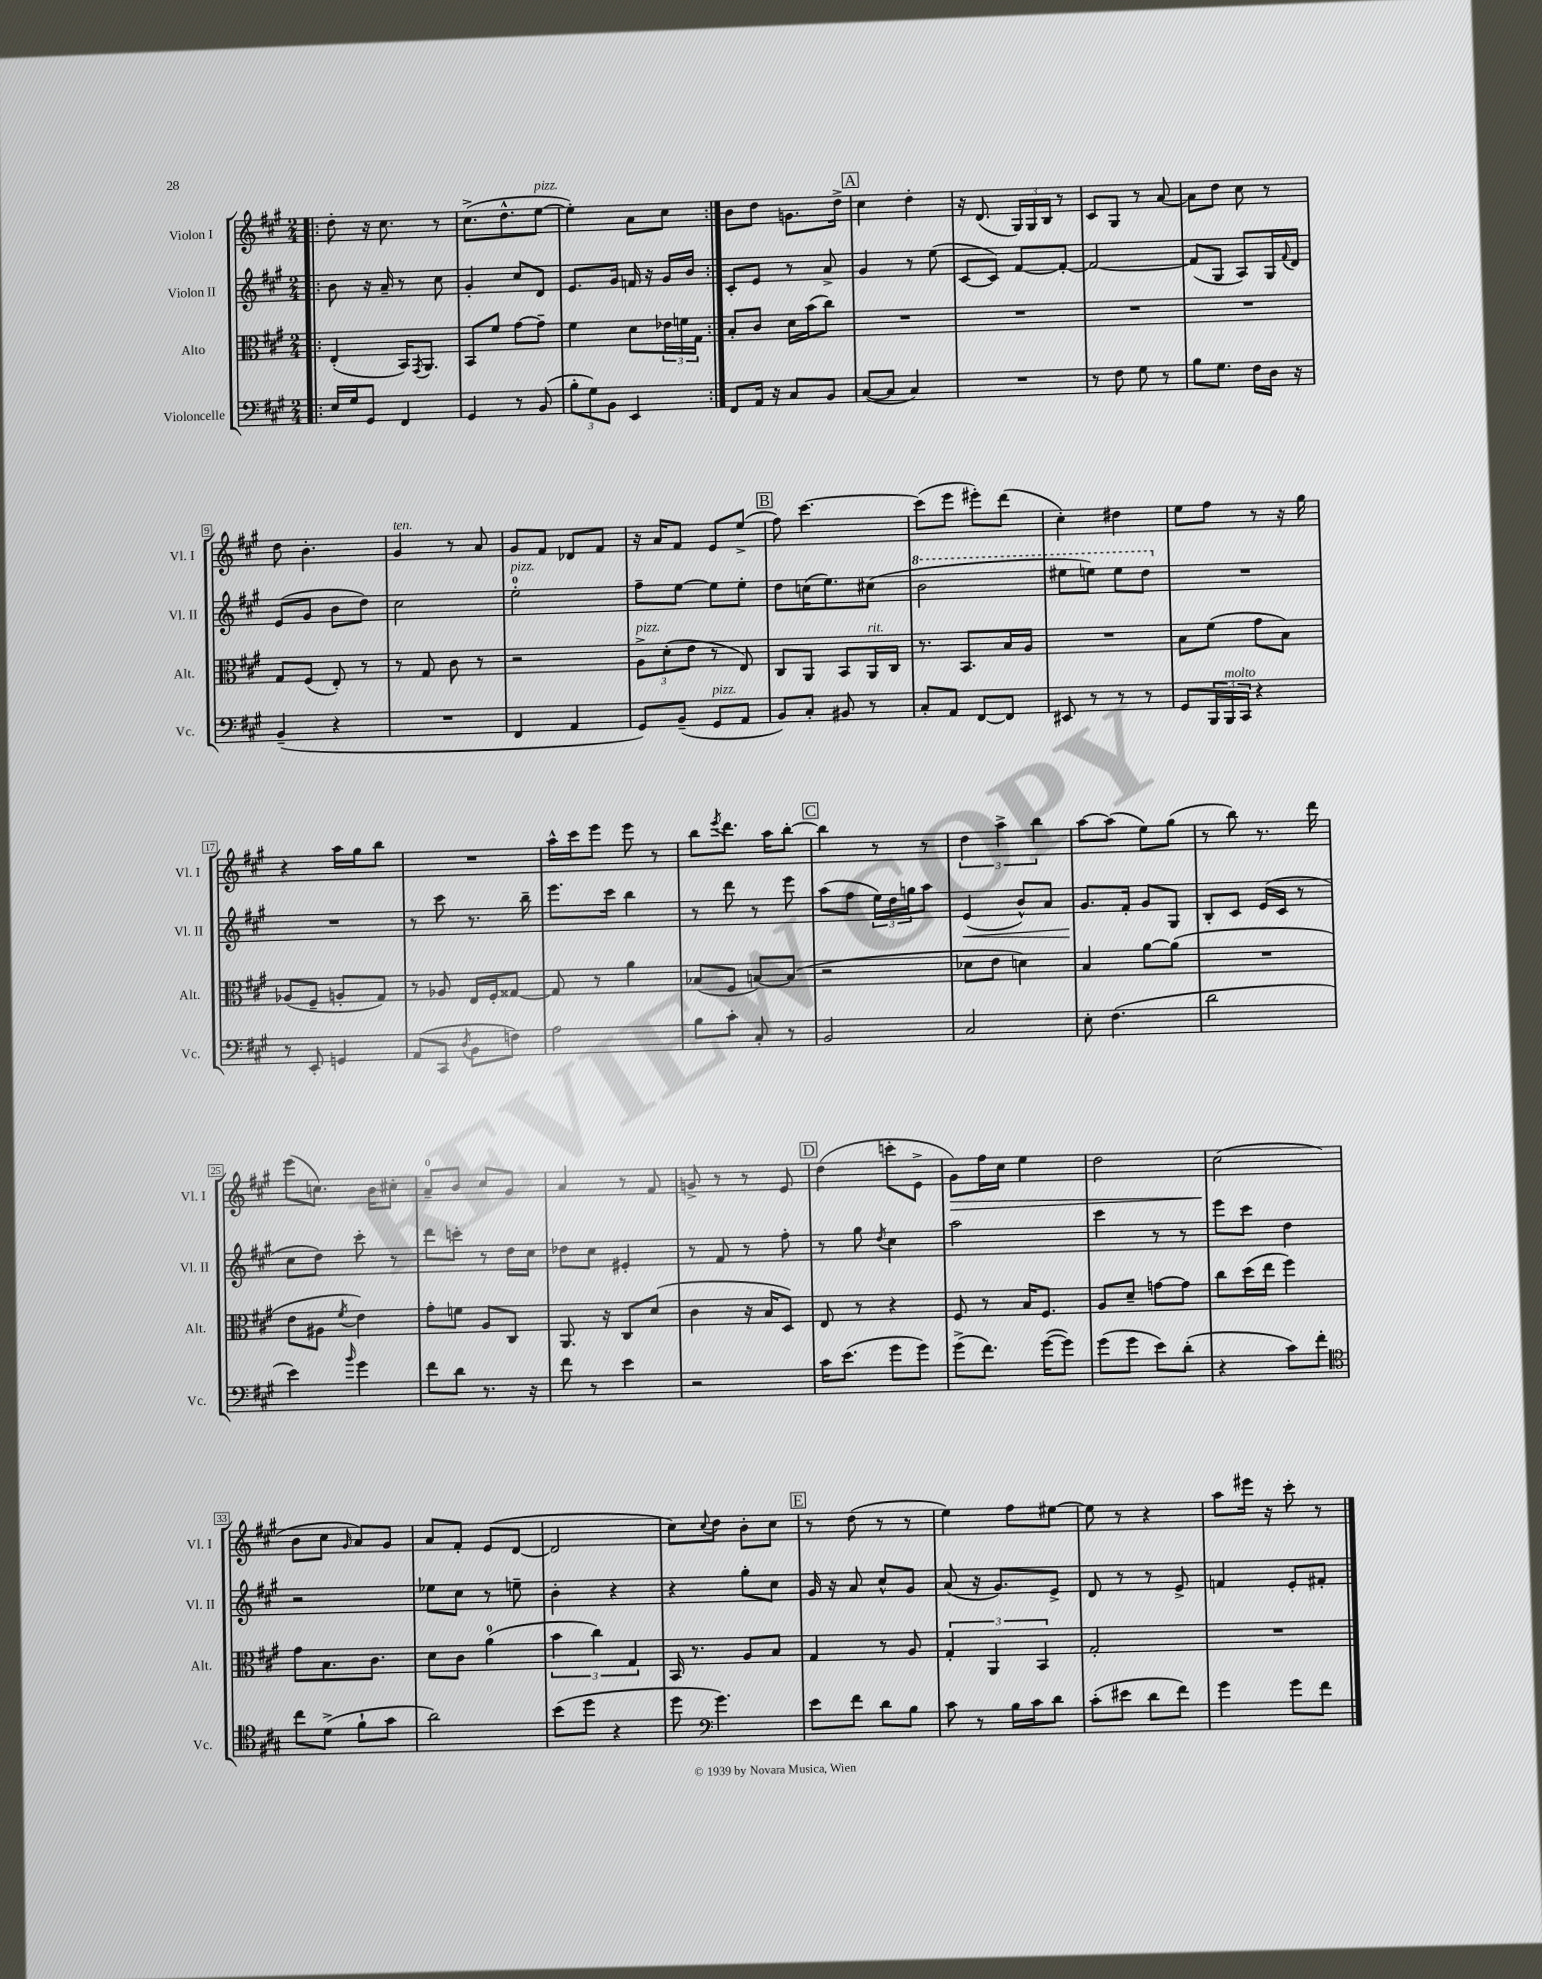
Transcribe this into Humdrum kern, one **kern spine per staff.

**kern	**kern	**kern	**kern
*staff4	*staff3	*staff2	*staff1
*clefF4	*clefC3	*clefG2	*clefG2
*k[f#c#g#]	*k[f#c#g#]	*k[f#c#g#]	*k[f#c#g#]
*M2/4	*M2/4	*M2/4	*M2/4
=!|:	=!|:	=!|:	=!|:
16E	(4E'	8b	8dd'
16G#	.	.	.
8GG#	.	16r	16r
.	.	16a~	8.cc#
4FF#	16BB)	8r	.
.	8qGG#	.	.
.	8.AA	.	.
.	.	8cc#	8r
=	=	=	=
4GG#	8BB	4g#'	(8.cc#^
.	8f#	.	.
.	.	.	8.dd^^
8r	[8g#	8cc#	.
(8BB	8g#~]	8d	[8ee
=	=	=	=
12B'	4f#	8.e	4ee'])
12G#)	.	.	.
12BB	.	.	.
.	.	16g#	.
4EE	8d	16f	8a
.	.	16r	.
.	24e-	16g#	8cc#
.	24f	.	.
.	.	16b	.
.	24G#	.	.
=:|!	=:|!	=:|!	=:|!
8FF#	8B'	8c#'	8b
16AA	8c#	8e	8dd
16r	.	.	.
8C#	16d	8r	8.g
.	(16b	.	.
8BB	8cc#)	8a^	.
.	.	.	16dd^
=	=	=	=
([8C#	2r	4g#	4cc#
8C#]	.	.	.
4C#)	.	8r	4dd'
.	.	(8ee	.
=	=	=	=
2r	2r	[8c#	16r
.	.	.	(8.d
.	.	8c#])	.
.	.	[8f#	24G#)
.	.	.	24G#
.	.	.	24B
.	.	8f#'_	8r
=	=	=	=
8r	2r	2f#_	8c#
8F#	.	.	8G#
8G#	.	.	8r
8r	.	.	[8a
=	=	=	=
8B	2r	(8f#]	8a]
8.G#	.	8G#	8dd
.	.	8A)	8cc#
16F#	.	.	.
16D	.	16G#	8r
.	.	8qqf#	.
16r	.	16d	.
=	=	=	=
(4BB~	8G#	(8e	8dd
.	(8F#	8g#	4.b'
4r	8E')	8b	.
.	8r	8dd)	.
=	=	=	=
2r	8r	2cc#	4g#
.	8G#	.	.
.	8c#	.	8r
.	8r	.	8a
=	=	=	=
4FF#	2r	2ee'	8g#
.	.	.	8f#
4AA	.	.	8d-
.	.	.	8f#
=	=	=	=
8GG#)	12A^	8ff#~	16r
.	.	.	16a
.	(12d'	.	.
(8BB~	.	[8ee	8f#
.	12e	.	.
8GG#	8r	8ee]	8e
8AA	8E)	8ee'	(8ee^
=	=	=	=
8BB)	8C#	8dd	8ff#)
8C#'	8AA	(16cc	[4.ccc#
.	.	8.ee)	.
8BB#	8BB	.	.
8r	16AA	(8cc#	.
.	16C#	.	.
=	=	=	=
8C#'	8.r	2bb	(8ccc#]
8AA	.	.	8eee
.	8.BB	.	.
[8FF#	.	.	8eee#')
8FF#]	16B	.	(8ddd
.	16A	.	.
=	=	=	=
8EE#	2r	8eee#	4cc#')
8r	.	8eee)	.
8r	.	8eee	4dd#
8r	.	8ddd	.
=	=	=	=
8GG#	8B	2r	8ee
24BBB	(8f#	.	8ff#
24BBB	.	.	.
24CC#	.	.	.
4r	8g#	.	8r
.	8B)	.	16r
.	.	.	16gg#
=	=	=	=
8r	(8A-	2r	4r
8EE'	8F#~	.	.
4GG	8A'	.	16aa
.	.	.	16gg#
.	8G#)	.	8bb
=	=	=	=
(8AA	8r	8r	2r
8CC#	8A-	8ccc#	.
8qD	.	.	.
8BB	16E	8.r	.
.	16F#'	.	.
8F)	[8G##	.	.
.	.	16bb~	.
=	=	=	=
2A	8G##]	8.eee	16aa^^
.	.	.	16ccc#
.	8r	.	8eee
.	.	16ccc#	.
.	4a	4bb	8eee
.	.	.	8r
=	=	=	=
8B	(8B-	8r	8bb
.	.	.	8qeee
8c#'	8F#	8ddd	8.ddd
8C#'	[8B)	8r	.
.	.	.	16aa
8r	(8B]	8eee	[8bb'
=	=	=	=
2BB	2r	(8aa	4bb]
.	.	8ff#	.
.	.	24ee)	8r
.	.	24dd	.
.	.	24gg	.
.	.	8aa	8r
=	=	=	=
2C#	8d-	(4e	6dd
.	8e	.	.
.	.	.	6aa^
.	4d)	8b^^)	.
.	.	.	6bb
.	.	8a	.
=	=	=	=
8E'	4B	8.g#	[8aa
(4.F#	.	.	(8aa]
.	.	16f#'	.
.	[8a	8g#	8ee)
.	(8a]	8G#	(8gg#
=	=	=	=
2d	2r	8B'	8r
.	.	8c#	8bb)
.	.	(16e	8.r
.	.	16c#	.
.	.	8r	.
.	.	.	16ddd
=	=	=	=
4e)	8e	8cc#	(8eee
.	8A#	8dd)	8.cc)
16qqb	8qf#	.	.
4g#	4e)	8ccc#'	.
.	.	.	16b
.	.	8r	8cc#'
=	=	=	=
8f#	8g#'	8ddd	8a~
8d	8f	8ccc'	8b
8.r	8A	8r	8cc#
.	8C#	16dd	8g#
16r	.	16cc#	.
=	=	=	=
8f#	8.AA	8dd-	4a
8r	.	8cc#	.
.	16r	.	.
4e	8C#	4e#'	8r
.	(8d	.	8f#
=	=	=	=
2r	4c#	8r	8g^
.	.	8f#	8r
.	16r	8r	8r
.	16B	.	.
.	8D)	8ff#'	8e
=	=	=	=
16c#	8E	8r	(4dd
(8.e	.	.	.
.	8r	8gg#	.
.	.	8qdd	.
8g#	4r	4cc#	8ccc'
8g#)	.	.	8e^
=	=	=	=
(8g#^	8F#	2aa	8g#)
8.f#)	8r	.	16ff#
.	.	.	16cc#
.	16B	.	4ee
([16g#	8.F#	.	.
8g#])	.	.	.
=	=	=	=
(8g#	8A	4ccc#	2dd
8g#	8d~	.	.
8e)	[8g	8r	.
(8d'	8g]	8r	.
=	=	=	=
4r	8cc#	8eee	(2cc#
.	(16dd	8ccc#	.
.	16ee	.	.
8c#)	4ff#)	4dd	.
8f#'	.	.	.
=	=	=	=
*clefC4	*	*	*
8cc#	8g#	2r	8b
(8d^	8.B	.	8cc#
.	.	.	16qqg#
8f#`	.	.	8a)
.	8.c#	.	.
8g#	.	.	8g#
=	=	=	=
2a)	8d	8ee-	8a
.	8c#	8cc#	8f#'
.	(4a	8r	(8e
.	.	8ee~	[8d
=	=	=	=
(8b	6b	4b'	2d]
8dd	.	.	.
.	6cc#)	.	.
4r	.	4r	.
.	6G#	.	.
=	=	=	=
8dd	16BB	4r	8cc#)
.	8.r	.	.
*clefF4	*	*	*
.	.	.	8qqcc#
4.g#)	.	.	8dd
.	8A	8gg#'	8b'
.	8B	8cc#	8cc#
=	=	=	=
8e	4G#	16g#	8r
.	.	16r	.
8f#	.	8a	(8dd
8d	8r	8cc#^^	8r
8B	8A	8g#	8r
=	=	=	=
8c#	6G#'	(8a	4ee)
8r	.	16r	.
.	6AA	.	.
.	.	8.g#)	.
16B	.	.	8ff#
16c#	.	.	.
.	6BB	.	.
8d	.	8e^	[8ee#
=	=	=	=
(8c#'	2G#'	8d	8ee#]
8e#	.	8r	8r
8d	.	8r	4r
8f#)	.	8e^	.
=	=	=	=
4g#	2r	4f	8aa
.	.	.	16eee#
.	.	.	16r
8g#	.	8e'	8ccc#'
8f#	.	8f#'	8r
==	==	==	==
*-	*-	*-	*-
